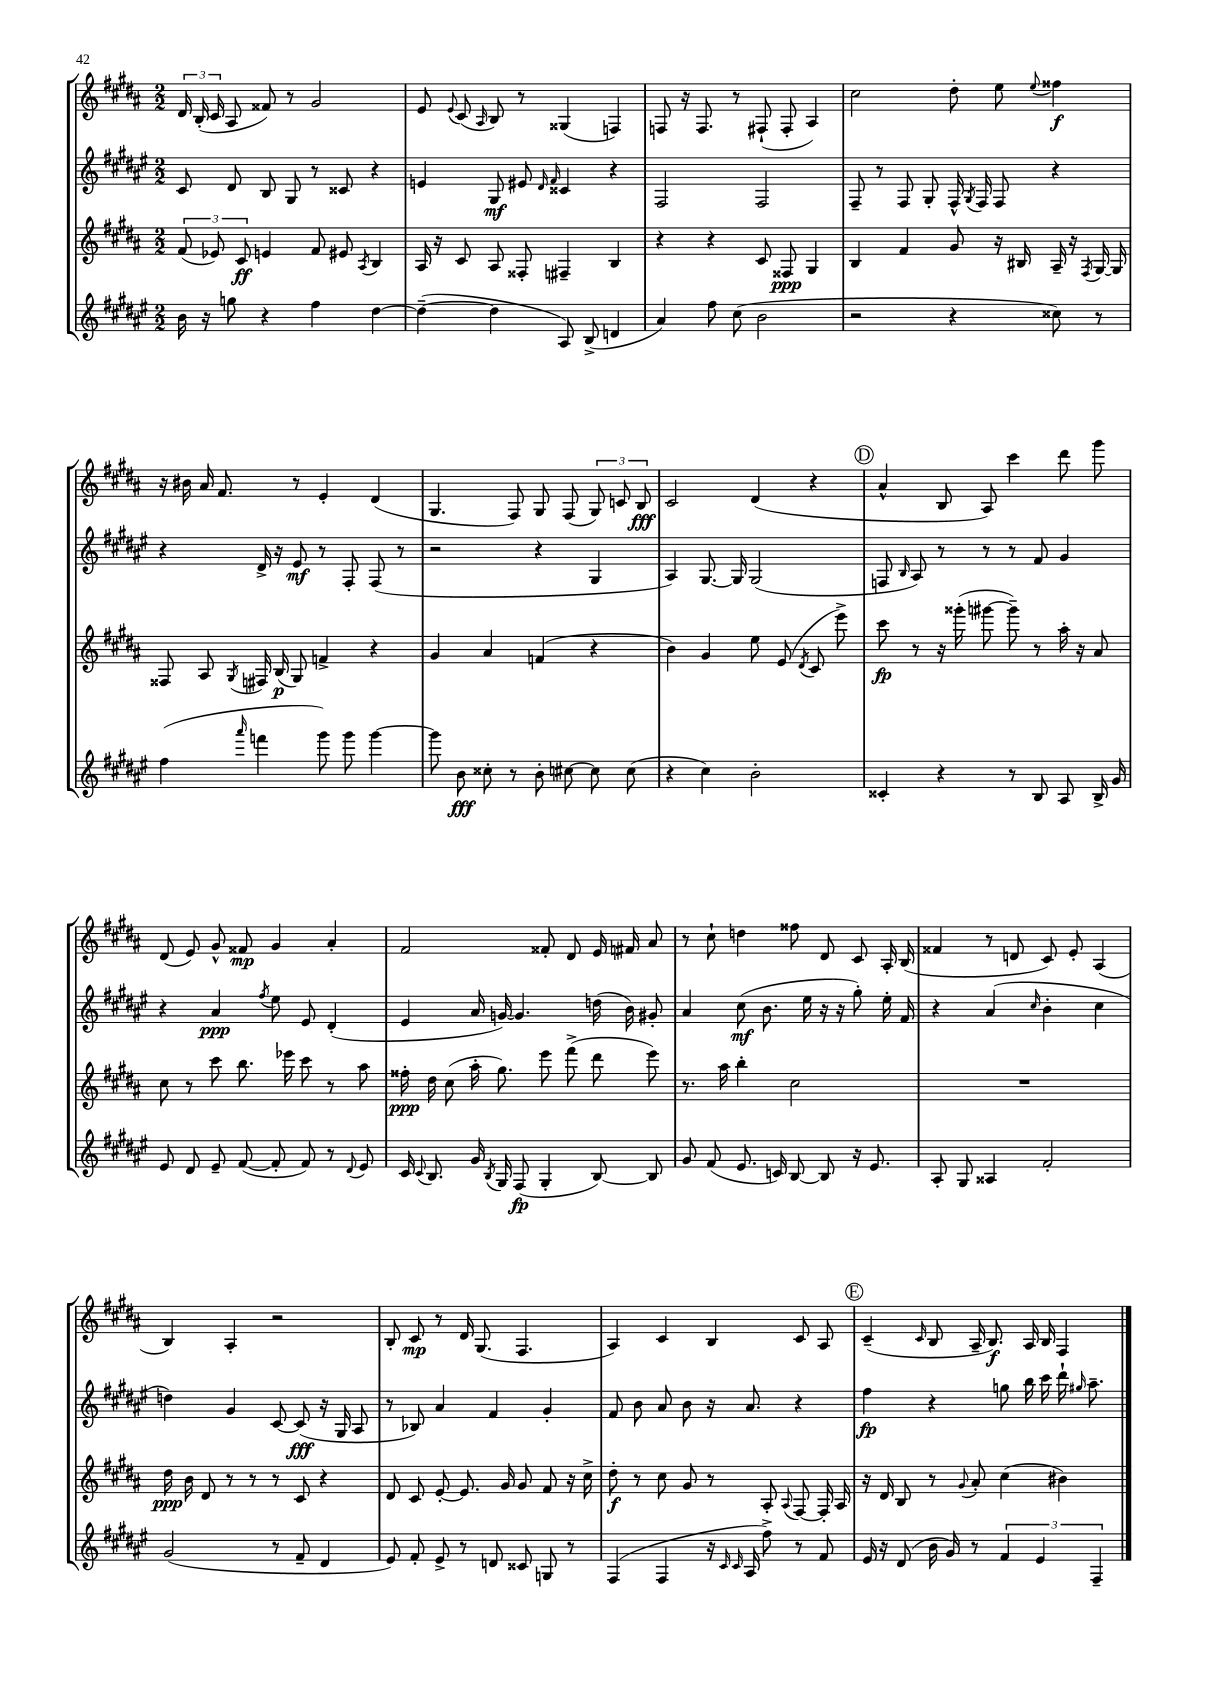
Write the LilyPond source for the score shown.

<<
\new StaffGroup <<
\new Staff = "s0" {
    \clef treble \key b \major \numericTimeSignature \time 2/2
    \autoBeamOff \tuplet 3/2 { dis'16 b16-.( cis'16 } ais8 fisis'8) r8 gis'2 |
    e'8 \appoggiatura { e'8 } cis'8( \grace { ais16 } b8) r8 gisis4( f4) |
    f8 r16 f8. r8 fis8-!( fis8-. ais4) |
    cis''2 dis''8-. e''8 \appoggiatura { e''8 } fisis''4\f |
    r16 bis'16 ais'16 fis'8. r8 e'4-. dis'4( |
    gis4. fis8) gis8 fis8( \tuplet 3/2 { gis8) c'8 b8\fff } |
    cis'2 dis'4( r4 |
    \mark \markup { \circle "D" } ais'4-^ b8 ais8) cis'''4 dis'''8 gis'''8 |
    dis'8( e'8) gis'8-^ fisis'8\mp gis'4 ais'4-. |
    fis'2 fisis'8-. dis'8 e'16 fis'16 ais'8 |
    r8 cis''8-! d''4 fisis''8 dis'8 cis'8 ais16-. b16( |
    fisis'4 r8 d'8 cis'8) e'8-. ais4( |
    b4) ais4-. r2 |
    b8-. cis'8\mp r8 dis'16 gis8.( fis4. |
    ais4) cis'4 b4 cis'8 ais8 |
    \mark \markup { \circle "E" } cis'4--( \grace { cis'16 } b8 ais16-- b8.\f) ais16 b16 fis4 \bar "|." |
}
\new Staff = "s1" {
    \clef treble \key fis \major \numericTimeSignature \time 2/2
    \autoBeamOff cis'8 dis'8 b8 gis8 r8 cisis'8 r4 |
    e'4 gis8\mf eis'8 \grace { dis'16 fis'16 } cisis'4 r4 |
    fis2 fis2 |
    fis8-- r8 fis8 gis8-. fis16-^ \acciaccatura { gis8 } fis16 fis8 r4 |
    r4 dis'16-> r16 eis'8\mf r8 fis8-. fis8( r8 |
    r2 r4 gis4 |
    ais4) gis8.~ gis16 gis2( |
    \mark \markup { \circle "D" } f8 \grace { b16 } ais8) r8 r8 r8 fis'8 gis'4 |
    r4 ais'4\ppp \acciaccatura { fis''8 } eis''8 eis'8 dis'4-.( |
    eis'4 ais'16 g'16~) g'4. d''16( b'16) gis'8-. |
    ais'4 cis''8\mf( b'8. eis''16 r16 r16 gis''8-.) eis''16-. fis'16 |
    r4 ais'4( \grace { cis''16 } b'4-. cis''4 |
    d''4) gis'4 cis'8~ cis'8\fff( r16 gis16 ais8 |
    r8 bes8) ais'4 fis'4 gis'4-. |
    fis'8 b'8 ais'8 b'8 r16 ais'8. r4 |
    \mark \markup { \circle "E" } fis''4\fp r4 g''8 b''16 cis'''16 dis'''16-! \grace { gis''16 } ais''8.-- \bar "|." |
}
\new Staff = "s2" {
    \clef treble \key b \major \numericTimeSignature \time 2/2
    \autoBeamOff \tuplet 3/2 { fis'8( ees'8) cis'8\ff } e'4 fis'8 eis'8 \acciaccatura { ais8 } b4 |
    ais16 r16 cis'8 ais8 fisis8-. fis4-- b4 |
    r4 r4 cis'8 fisis8\ppp gis4 |
    b4 fis'4 gis'8 r16 bis16 ais16-- r16 \acciaccatura { fis8 } gis16~ gis16 |
    fisis8 ais8 \acciaccatura { gis8 } fis16 b16\p( gis8) f'4-> r4 |
    gis'4 ais'4 f'4( r4 |
    b'4) gis'4 e''8 e'8( \acciaccatura { dis'8 } cis'8 e'''8->) |
    \mark \markup { \circle "D" } cis'''8\fp r8 r16 gisis'''16-.( gis'''8~ gis'''8--) r8 ais''16-. r16 ais'8 |
    cis''8 r8 cis'''8 b''8. ees'''16 cis'''8 r8 ais''8 |
    fisis''16-.\ppp dis''16 cis''8( ais''16-. gis''8.) e'''8 fis'''8->( dis'''8 e'''8) |
    r8. ais''16 b''4-. cis''2 |
    R1 |
    dis''16\ppp b'16 dis'8 r8 r8 r8 cis'8 r4 |
    dis'8 cis'8 e'8~-. e'8. gis'16 gis'8 fis'8 r16 cis''16-> |
    dis''8-.\f r8 cis''8 gis'8 r8 ais8-. \appoggiatura { ais8 } fis8~ fis16-. ais16 |
    \mark \markup { \circle "E" } r16 dis'16 b8 r8 \appoggiatura { gis'8 } ais'8-. cis''4( bis'4) \bar "|." |
}
\new Staff = "s3" {
    \clef treble \key fis \major \numericTimeSignature \time 2/2
    \autoBeamOff b'16 r16 g''8 r4 fis''4 dis''4~ |
    dis''4~--( dis''4 ais8) b8->( d'4 |
    ais'4) fis''8 cis''8( b'2 |
    r2 r4 cisis''8) r8 |
    fis''4( \grace { ais'''16 } f'''4 gis'''8) gis'''8 gis'''4~ |
    gis'''8 b'8\fff cisis''8-. r8 b'8-. cis''8~ cis''8 cis''8( |
    r4 cis''4) b'2-. |
    \mark \markup { \circle "D" } cisis'4-. r4 r8 b8 ais8 b16-> gis'16 |
    eis'8 dis'8 eis'8-- fis'8~( fis'8-. fis'8) r8 \appoggiatura { dis'8 } eis'8 |
    cis'16 \appoggiatura { cis'8 } b8. gis'16 \acciaccatura { b8 } gis16 fis8\fp( gis4-. b8~) b8 |
    gis'8 fis'8( eis'8. c'16) b8~ b8 r16 eis'8. |
    ais8-. gis8 aisis4 fis'2-. |
    gis'2( r8 fis'8-- dis'4 |
    eis'8) fis'8-. eis'8-> r8 d'8 cisis'8 g8 r8 |
    fis4( fis4 r16 \grace { cis'16 cis'16 } ais16 fis''8->) r8 fis'8 |
    \mark \markup { \circle "E" } eis'16 r16 dis'8( b'16 gis'16) r8 \tuplet 3/2 { fis'4 eis'4 fis4-- } \bar "|." |
}
>>
>>
\layout { \context { \Score \remove "Bar_number_engraver" } }
